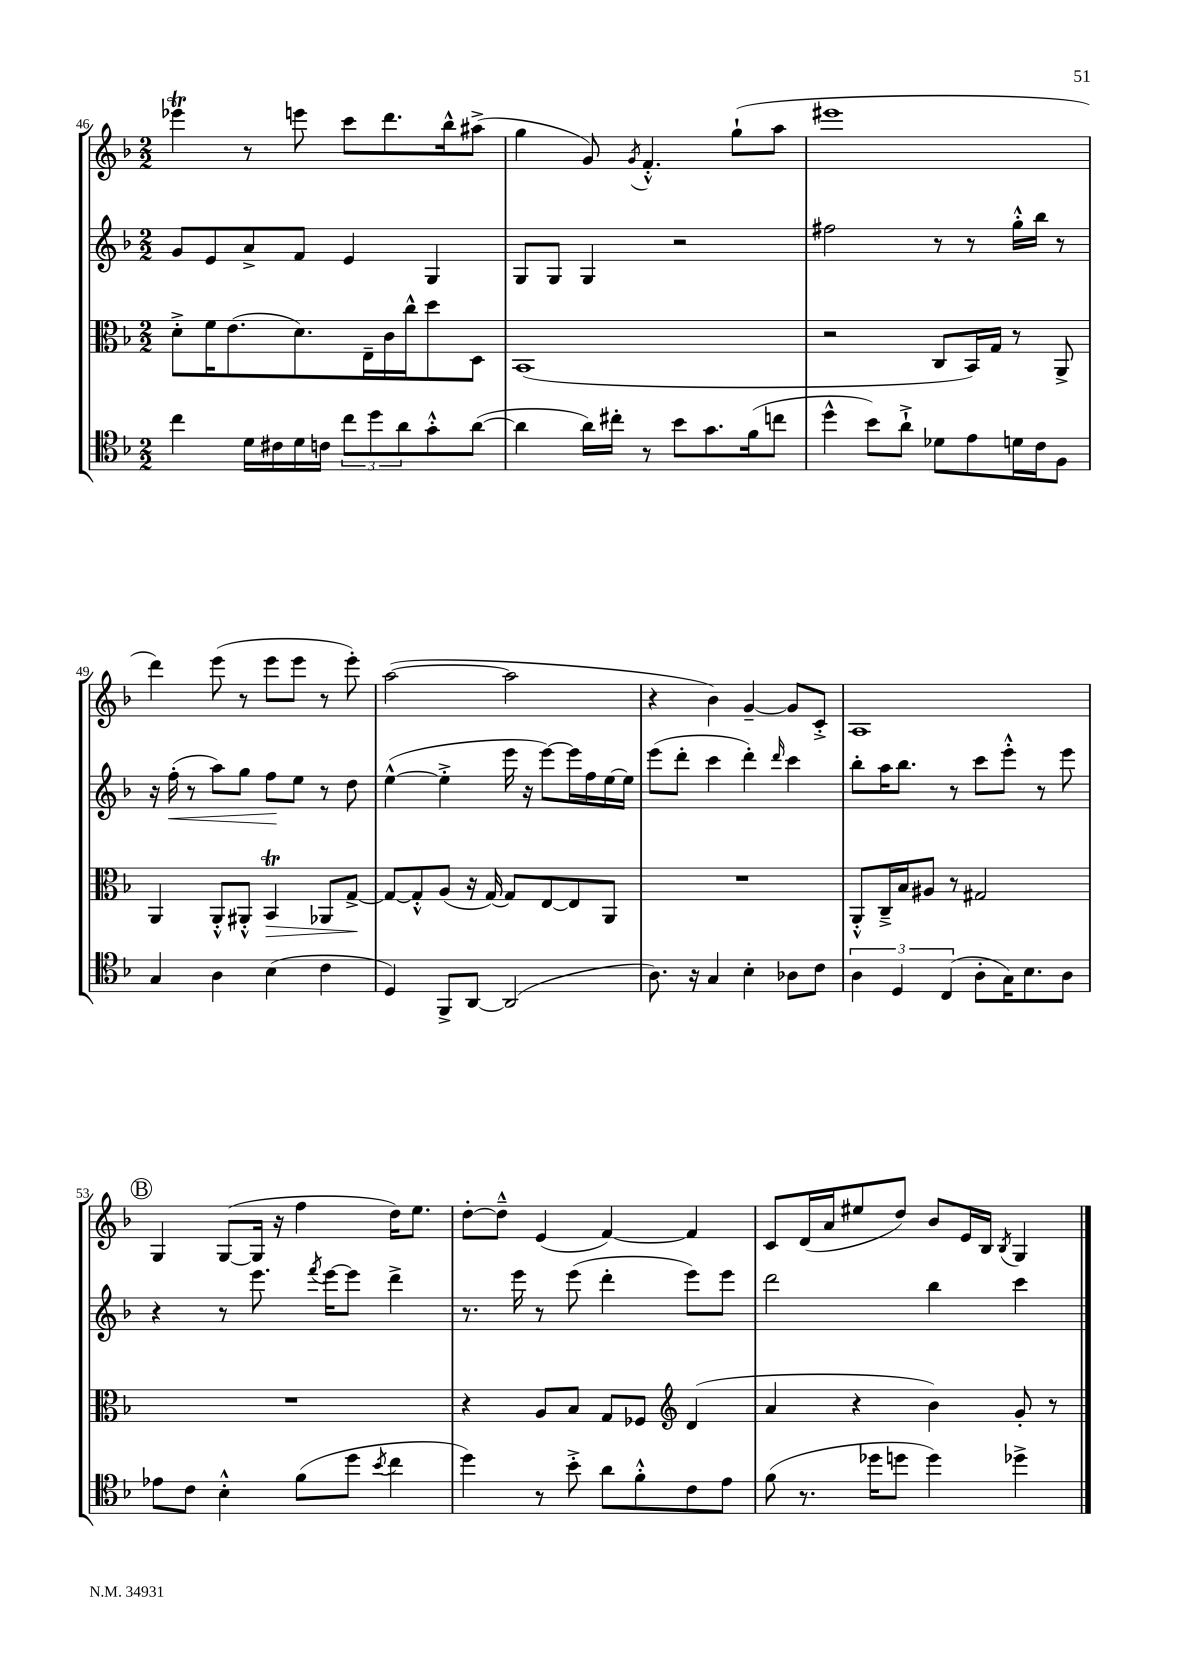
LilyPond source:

<<
\new StaffGroup <<
\new Staff = "s0" {
    \clef treble \key f \major \numericTimeSignature \time 2/2
    ees'''4\trill r8 e'''8 c'''8 d'''8. bes''16-^ ais''8->( |
    g''4 g'8) \acciaccatura { g'8 } f'4.-.-^ g''8-!( a''8 |
    eis'''1 |
    d'''4) e'''8( r8 e'''8 e'''8 r8 e'''8-.) |
    a''2~( a''2 |
    r4 bes'4) g'4~-- g'8 c'8-.-> |
    a1 |
    \mark \markup { \circle "B" } g4 g8~( g16 r16 f''4 d''16) e''8. |
    d''8~-. d''8---^ e'4( f'4~) f'4 |
    c'8 d'16( a'16 eis''8 d''8) bes'8 e'16 bes16 \acciaccatura { bes8 } g4 \bar "|." |
}
\new Staff = "s1" {
    \clef treble \key f \major \numericTimeSignature \time 2/2
    g'8 e'8 a'8-> f'8 e'4 g4 |
    g8 g8 g4 r2 |
    fis''2 r8 r8 g''16-.-^ bes''16 r8 |
    r16 f''16-.\<( r8 a''8) g''8 f''8\! e''8 r8 d''8 |
    e''4~-^( e''4-.-> e'''16 r16 e'''8~) e'''16 f''16 e''16~ e''16 |
    e'''8( d'''8-. c'''4 d'''4-.) \grace { d'''16 } c'''4 |
    bes''8-. a''16 bes''8. r8 c'''8 e'''8-.-^ r8 e'''8 |
    \mark \markup { \circle "B" } r4 r8 e'''8. \acciaccatura { f'''8 } e'''16~ e'''8 d'''4-> |
    r8. e'''16 r8 e'''8( d'''4-. e'''8) e'''8 |
    d'''2 bes''4 c'''4 \bar "|." |
}
\new Staff = "s2" {
    \clef alto \key f \major \numericTimeSignature \time 2/2
    d'8-.-> f'16 e'8.( d'8.) e16-- c'16 c''16-^ d''8 d8 |
    bes,1( |
    r2 c8 bes,16) g16 r8 a,8-> |
    a,4 a,8-.-^ ais,8-.-^ bes,4\trill\> aes,8 g8~->\! |
    g8~ g8-.-^ a8( r16 g16~) g8 e8~ e8 a,8 |
    R1 |
    a,8-.-^ c16---> bes16 ais8 r8 gis2 |
    \mark \markup { \circle "B" } R1 |
    r4 a8 bes8 g8 fes8 \clef treble d'4( |
    a'4 r4 bes'4) g'8-. r8 \bar "|." |
}
\new Staff = "s3" {
    \clef tenor \key f \major \numericTimeSignature \time 2/2
    c''4 d'16 cis'16 d'16 c'16 \tuplet 3/2 { c''8 d''8 a'8 } g'8-.-^ a'8~( |
    a'4 a'16) cis''16-. r8 bes'8 g'8. f'16( c''8 |
    d''4-^ bes'8) a'8-!-> des'8 e'8 d'16 c'16 f8 |
    g4 a4 bes4( c'4 |
    d4) f,8-> a,8~ a,2( |
    a8.) r16 g4 bes4-. aes8 c'8 |
    \tuplet 3/2 { a4 d4 c4( } a8-. g16) bes8. a8 |
    \mark \markup { \circle "B" } ees'8 c'8 bes4-.-^ f'8( d''8 \acciaccatura { bes'8 } c''4 |
    d''4) r8 bes'8-.-> a'8 f'8-.-^ c'8 e'8 |
    f'8( r8. des''16 d''8 d''4) des''4-> \bar "|." |
}
>>
>>
\layout { \context { \Score currentBarNumber = #46 } }
